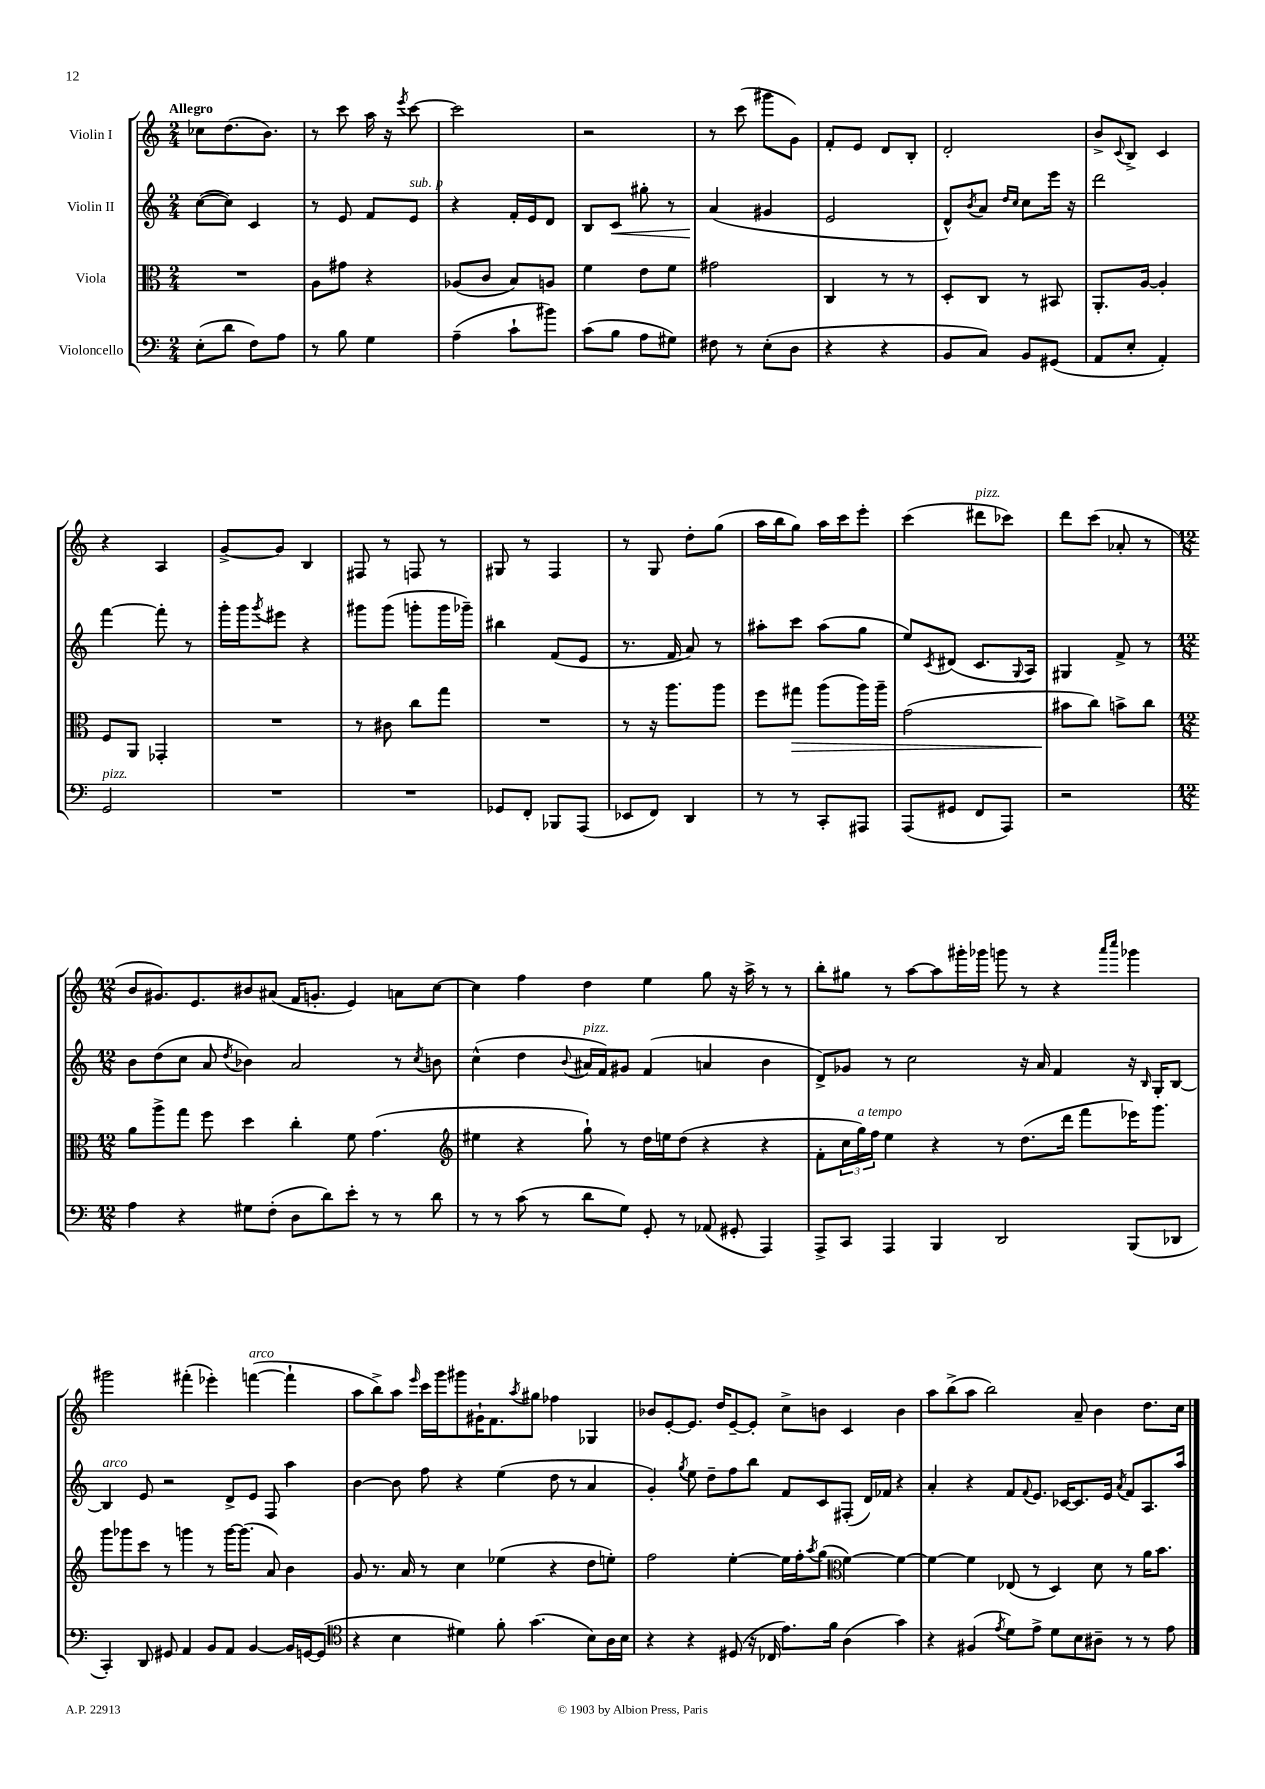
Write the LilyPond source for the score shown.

<<
\new StaffGroup <<
\new Staff = "s0" \with { instrumentName = "Violin I" } {
    \clef treble \key c \major \numericTimeSignature \time 2/4 \tempo "Allegro"
    ces''8 d''8.( b'8.) |
    r8 c'''8 a''16 r16 \acciaccatura { e'''8 } c'''8~ |
    c'''2 |
    r2 |
    r8 c'''8( gis'''8 g'8) |
    f'8-. e'8 d'8 b8-. |
    d'2-. |
    b'8-> \appoggiatura { c'8 } b8-> c'4 |
    r4 a4 |
    g'8~-> g'8 b4 |
    fis8 r8 f8 r8 |
    gis8 r8 f4 |
    r8 g8 d''8-. g''8( |
    a''16 b''16 g''8) a''16 c'''16 e'''8-. |
    c'''4( dis'''8^\markup { \italic "pizz." } ces'''8) |
    d'''8 c'''8( aes'8-. r8 |
    \numericTimeSignature \time 12/8 b'8 gis'8.) e'8. bis'8 ais'8( f'16 g'8.-. e'4) a'8 c''8~ |
    c''4 f''4 d''4 e''4 g''8 r16 a''16-> r8 r8 |
    b''8-. gis''8 r8 a''8~ a''8 gis'''16-. ges'''16 g'''8 r8 r4 \grace { a'''16 c''''16 } ges'''4 |
    gis'''2 fis'''4-.( ees'''4-.) f'''4~^\markup { \italic "arco" }( f'''4-! |
    a''8 b''8->) a''8 \grace { e'''16 } c'''16 g'''16 gis'''8 gis'16-! f'8. \acciaccatura { a''8 } gis''8 fes''4 ges4 |
    bes'8 e'8~-. e'8. d''16 e'8~-- e'8-. c''8-> b'8 c'4 b'4 |
    a''8 b''8->( a''8 b''2) a'8-- b'4 d''8. c''16 \bar "|." |
}
\new Staff = "s1" \with { instrumentName = "Violin II" } {
    \clef treble \key c \major \numericTimeSignature \time 2/4
    c''8~( c''8) c'4 |
    r8 e'8 f'8 e'8^\markup { \italic "sub. p" } |
    r4 f'16-. e'16 d'8 |
    b8 c'8\< gis''8-. r8 |
    a'4\!( gis'4 |
    e'2 |
    d'8-^) \acciaccatura { b'8 } a'8 \grace { d''16 c''16 } c''8 e'''16 r16 |
    d'''2 |
    f'''4~ f'''8-. r8 |
    g'''16-. g'''16 \acciaccatura { g'''8 } eis'''8 r4 |
    gis'''8 gis'''8( g'''8-. g'''16 ges'''16--) |
    bis''4 f'8( e'8 |
    r8. f'16 a'8) r8 |
    ais''8-. c'''8 ais''8( g''8 |
    e''8) \acciaccatura { c'8 } dis'8( c'8. \appoggiatura { g8 } a16) |
    gis4 f'8-> r8 |
    \numericTimeSignature \time 12/8 b'8 d''8( c''8 a'8 \acciaccatura { d''8 } bes'4) a'2 r8 \acciaccatura { c''8 } b'8 |
    c''4-^( d''4 \appoggiatura { b'8 } ais'16^\markup { \italic "pizz." } f'16) gis'8 f'4( a'4 b'4 |
    d'8->) ges'8 r8 c''2 r16 a'16 f'4 r16 \grace { b16 } g16-. b8~ |
    b4^\markup { \italic "arco" } e'8 r2 d'8-> e'8 f8 a''4 |
    b'4~ b'8 f''8 r4 e''4( d''8 r8 a'4 |
    g'4-.) \acciaccatura { g''8 } e''8 d''8-- f''8 b''8 f'8 c'8 fis8-.( d'16) fes'16 r4 |
    a'4-. r4 f'8 \appoggiatura { f'8 } e'8. ces'16~ ces'8. e'16 \acciaccatura { a'8 } f'8 a8. a''16 \bar "|." |
}
\new Staff = "s2" \with { instrumentName = "Viola" } {
    \clef alto \key c \major \numericTimeSignature \time 2/4
    R2 |
    a8 gis'8 r4 |
    aes8( c'8 b8) a8 |
    f'4 e'8 f'8 |
    gis'2 |
    c4 r8 r8 |
    d8-. c8 r8 bis,8 |
    a,8.-. a16~ a4-. |
    f8 a,8 ges,4-. |
    R2 |
    r8 cis'8 c''8 g''8 |
    R2 |
    r8 r16 a''8. a''8 |
    f''8 gis''8\> a''8( a''16) a''16-- |
    g'2( |
    bis'8\! c''8) b'8-> c''8 |
    \numericTimeSignature \time 12/8 a'8 a''8-> g''8 f''8 d''4 c''4-. f'8 g'4.( |
    \clef treble eis''4 r4 g''8-!) r8 d''16 e''16 d''8( r4 r4 |
    f'8-. \tuplet 3/2 { c''16 g''16^\markup { \italic "a tempo" }) f''16 } e''4 r4 r8 d''8.( d'''16 f'''8 ees'''16) g'''8. |
    g'''8 ges'''8 c'''8 r8 g'''4 r8 g'''16~ g'''8.( a'8) b'4 |
    g'8 r8. a'16 r8 c''4 ees''4( r4 d''8 e''8-.) |
    f''2 e''4~-. e''16 f''16-. \acciaccatura { a''8 } g''8( \clef alto f'4~) f'4~ |
    f'4~ f'4 ees8( r8 d4) d'8 r8 a'16 b'8. \bar "|." |
}
\new Staff = "s3" \with { instrumentName = "Violoncello" } {
    \clef bass \key c \major \numericTimeSignature \time 2/4
    e8-.( d'8 f8) a8 |
    r8 b8 g4 |
    a4--( c'8-! bis'8) |
    c'8( b8 a8 gis8) |
    fis8 r8 e8-.( d8 |
    r4 r4 |
    b,8 c8) b,8 gis,8( |
    a,8 e8-. a,4-.) |
    g,2^\markup { \italic "pizz." } |
    R2 |
    R2 |
    ges,8 f,8-. bes,,8 a,,8( |
    ees,8 f,8) d,4 |
    r8 r8 c,8-. ais,,8 |
    a,,8( gis,8 f,8 a,,8) |
    r2 |
    \numericTimeSignature \time 12/8 a4 r4 gis8 f8-.( d8 d'8) e'8-. r8 r8 d'8 |
    r8 r8 c'8( r8 d'8 g8) g,8-. r8 aes,8( gis,8-. a,,4) |
    a,,8-> c,8 a,,4 b,,4 d,2 b,,8( des,8 |
    c,4-.) d,8 gis,8 a,4 b,8 a,8 b,4~ b,16 g,16~ g,8( |
    \clef tenor r4 b4 dis'4) f'8-. g'4.( b8) a16 b16 |
    r4 r4 dis8( r16 ces16 e'8.) f'16 a4( g'4) |
    r4 fis4( \acciaccatura { e'8 } d'8) e'8-> d'8 b8 ais8-- r8 r8 e'8 \bar "|." |
}
>>
>>
\layout { \context { \Score \remove "Bar_number_engraver" } }
